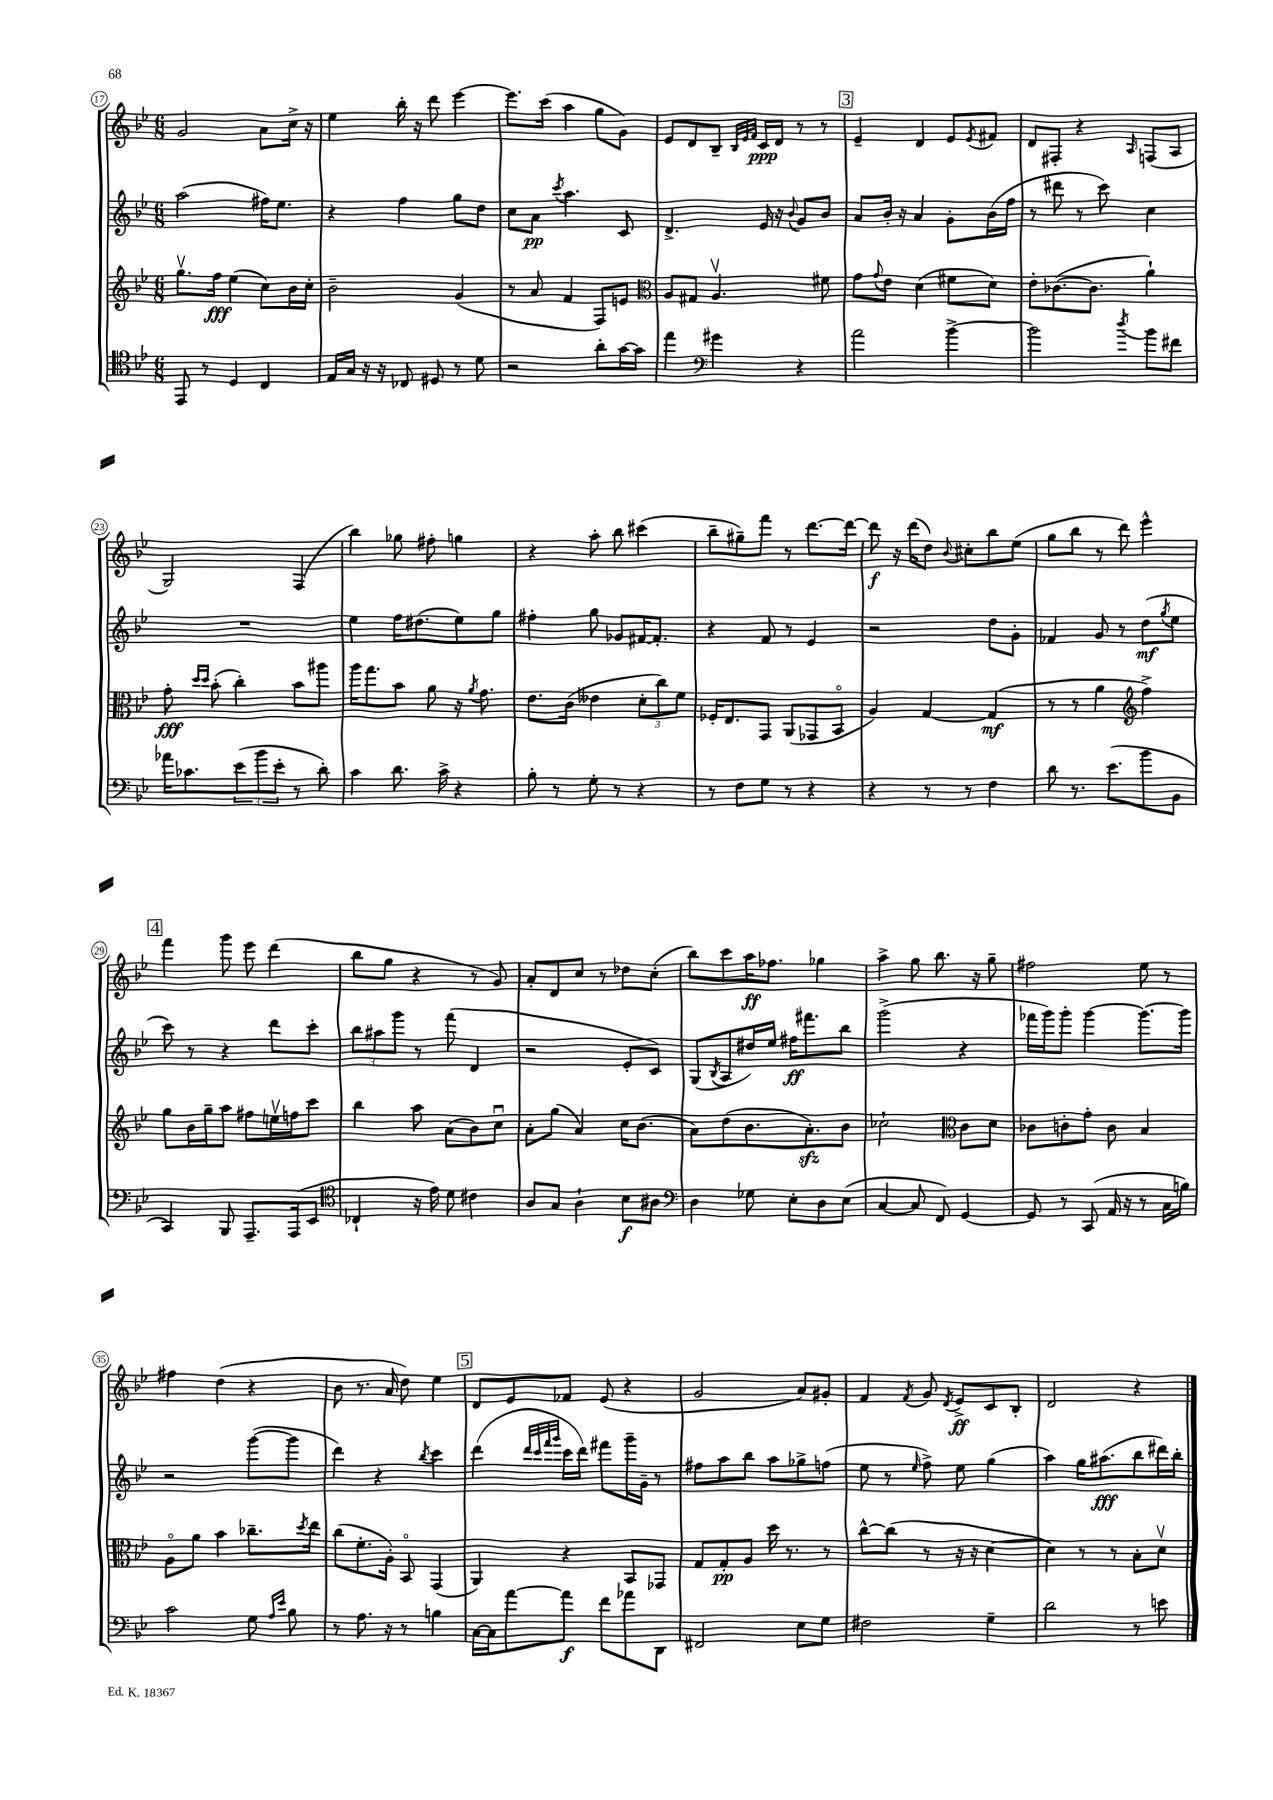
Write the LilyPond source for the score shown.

<<
\new StaffGroup <<
\new Staff = "s0" {
    \clef treble \key bes \major \numericTimeSignature \time 6/8
    g'2 a'8 c''16-> r16 |
    ees''4 bes''16-. r16 d'''8 ees'''4~ |
    ees'''8. c'''16( a''4 g''8 g'8) |
    ees'8 d'8 bes8-- \grace { bes32 ees'32 f'32 } c'16\ppp d'16 r8 r8 |
    \mark \markup { \box "3" } ees'4-- d'4 ees'8 \acciaccatura { ees'8 } fis'8 |
    d'8 fis8-. r4 \grace { a16 } f8( a8 |
    g2) f4( |
    bes''4) ges''8 fis''8-. g''4 |
    r4 a''8-. bes''8 cis'''4( |
    bes''8-- gis''8--) f'''8 r8 d'''8.~ d'''16~ |
    d'''8\f r16 d'''16( d''8) \appoggiatura { bes'8 } cis''8-. bes''8 ees''8( |
    g''8 bes''8 r8 d'''8) ees'''4-^ |
    \mark \markup { \box "4" } f'''4 g'''8 ees'''8 d'''4( |
    bes''8 g''8 r4 r8 g'8) |
    a'8-. d'8 c''8 r8 des''8 c''8-.( |
    bes''8) c'''8 a''16\ff fes''8. ges''4 |
    a''4-> g''8 bes''8. r16 g''8-- |
    fis''2 ees''8 r8 |
    fis''4 d''4( r4 |
    bes'8 r8. a'16 d''8) ees''4 |
    \mark \markup { \box "5" } d'8 ees'8 fes'8 ees'8( r4 |
    g'2 a'8) gis'8-. |
    f'4 \acciaccatura { f'8 } g'8 \acciaccatura { d'8 } ees'8->\ff c'8 bes8-. |
    d'2 r4 \bar "|." |
}
\new Staff = "s1" {
    \clef treble \key bes \major \numericTimeSignature \time 6/8
    a''2( fis''16) ees''8. |
    r4 f''4 g''8 d''8 |
    c''8 a'8\pp \acciaccatura { c'''8 } a''4. c'8 |
    d'4.-> ees'16 r16 \appoggiatura { bes'8 } g'8 bes'8 |
    \mark \markup { \box "3" } a'8 bes'16-. r16 a'4 g'8-. bes'16( f''16 |
    r8 dis'''8 r8 c'''8) c''4 |
    R2. |
    ees''4 f''16 dis''8.( ees''8) g''8 |
    fis''4-. g''8 ges'8 fis'16~ fis'8.-. |
    r4 f'8 r8 ees'4 |
    r2 d''8 g'8-. |
    fes'4 g'8 r8 d''8\mf( \acciaccatura { g''8 } ees''8 |
    \mark \markup { \box "4" } c'''8) r8 r4 d'''8 c'''8-. |
    \tuplet 3/2 { bes''8 ais''8 g'''8 } r8 f'''8( d'4 |
    r2 ees'8-. c'8) |
    g8( \acciaccatura { bes8 } a8 dis''16) ees''16 fis''16\ff fis'''8. bes''8 |
    g'''2->( r4 |
    fes'''16 g'''16) g'''8-. g'''4~ g'''8.~ g'''16 |
    r2 g'''8~( g'''8 |
    d'''4) r4 \acciaccatura { bes''8 } c'''4 |
    \mark \markup { \box "5" } d'''4( \grace { d'''32 c'''32 f'''32 g'''32 } c'''16 d'''16) fis'''8 g'''16-- g'16-- r8 |
    fis''8 a''8 bes''8 a''8 ges''8-> f''8( |
    ees''8 r8 \grace { ees''16 } f''8->) ees''8 g''4( |
    a''4) g''16 ais''8.\fff( bes''8 dis'''16) bes''16-. \bar "|." |
}
\new Staff = "s2" {
    \clef treble \key bes \major \numericTimeSignature \time 6/8
    g''8.\upbow f''16\fff ees''4( c''8) bes'16 c''16-. |
    bes'2-- g'4( |
    r8 a'8 f'4 f8) e'8 |
    \clef alto a8 gis8 a4.\upbow fis'8 |
    \mark \markup { \box "3" } g'8 \appoggiatura { g'8 } ees'8 d'4( fis'8 d'8) |
    ees'8-. ces'8.~( ces'8. a'4-!) |
    g'8-.\fff \grace { d''16 d''16 } bes'8-.( c''4-.) bes'8 ais''8 |
    a''16 g''8. bes'8 a'8 r16 \acciaccatura { a'8 } g'8. |
    ees'8. c'16( eeses'4 \tuplet 3/2 { d'8-. c''8) f'8 } |
    fes16-. ees8. g,8 a,8( ges,8 bes,8\flageolet |
    a4) g4~ g4\mf( |
    r8 r8 a'4 \clef treble f''4->) |
    \mark \markup { \box "4" } g''8 bes'16 g''16-- a''8 fis''8 e''16\upbow f''16 c'''8 |
    bes''4 a''8 a'8( bes'8) c''8\downbow |
    a'8-. g''8( a'4) c''16 bes'8.( |
    a'8) d''8( bes'8. a'8.-.\sfz) bes'8 |
    ces''2-! \clef alto c'8 d'8 |
    ces'8 c'8-. g'8-. c'8 bes4 |
    a8\flageolet a'8 bes'4 ces''8.-- \acciaccatura { d''8 } ees''16 |
    c''8( f'8.-. a16-.) bes,8\flageolet g,4( |
    \mark \markup { \box "5" } a,4) r4 bes,8 ges,8 |
    g8 g8-.\pp a8 d''16 r8. r8 |
    c''8~-^ c''8( r8 r16 r16 d'4~ |
    d'4) r8 r8 bes8-. d'8\upbow \bar "|." |
}
\new Staff = "s3" {
    \clef tenor \key bes \major \numericTimeSignature \time 6/8
    ees,8 r8 d4 c4 |
    ees16 g16 r16 r16 ces8 dis8 r8 d'8 |
    r2 a'8-. g'16~ g'16 |
    ees''4 \clef bass gis'4 r4 |
    \mark \markup { \box "3" } a'2 bes'4~-> |
    bes'2 \acciaccatura { d''8 } bes'8 fis'8 |
    aes'16 ces'8. \tuplet 3/2 { ees'8( bes'8 ees'8-. } r8 d'8-.) |
    c'4 d'8. c'16-> r4 |
    bes8-. r8 g8-. r8 r4 |
    r8 f8 g8 r8 r4 |
    r4 r8 r8 f4 |
    d'8 r8. ees'8.( bes'8 bes,8 |
    \mark \markup { \box "4" } c,4) bes,,8 a,,8.-- a,,16( ees,8 |
    \clef tenor ces4-! r16 ees'16) d'8 cis'4 |
    a8 g8 a4-! bes8\f ais8 |
    \clef bass d4 ges8 ees8-. d8 ees8( |
    c4~ c8 f,8) g,4~ |
    g,8 r8 c,8( a,16 r16 r8 c16 b16) |
    c'2 g8 \grace { a16 ees'16 } bes8 |
    r8 a8. r16 r8 b4 |
    \mark \markup { \box "5" } c16~ c16 a'8~ a'8\f f'8 aes'8 d,8 |
    fis,2 ees8 g8 |
    fis2 g4-- |
    d'2 r8 e'8 \bar "|." |
}
>>
>>
\layout { \context { \Score currentBarNumber = #17 \override BarNumber.stencil = #(make-stencil-circler 0.1 0.3 ly:text-interface::print) } }
